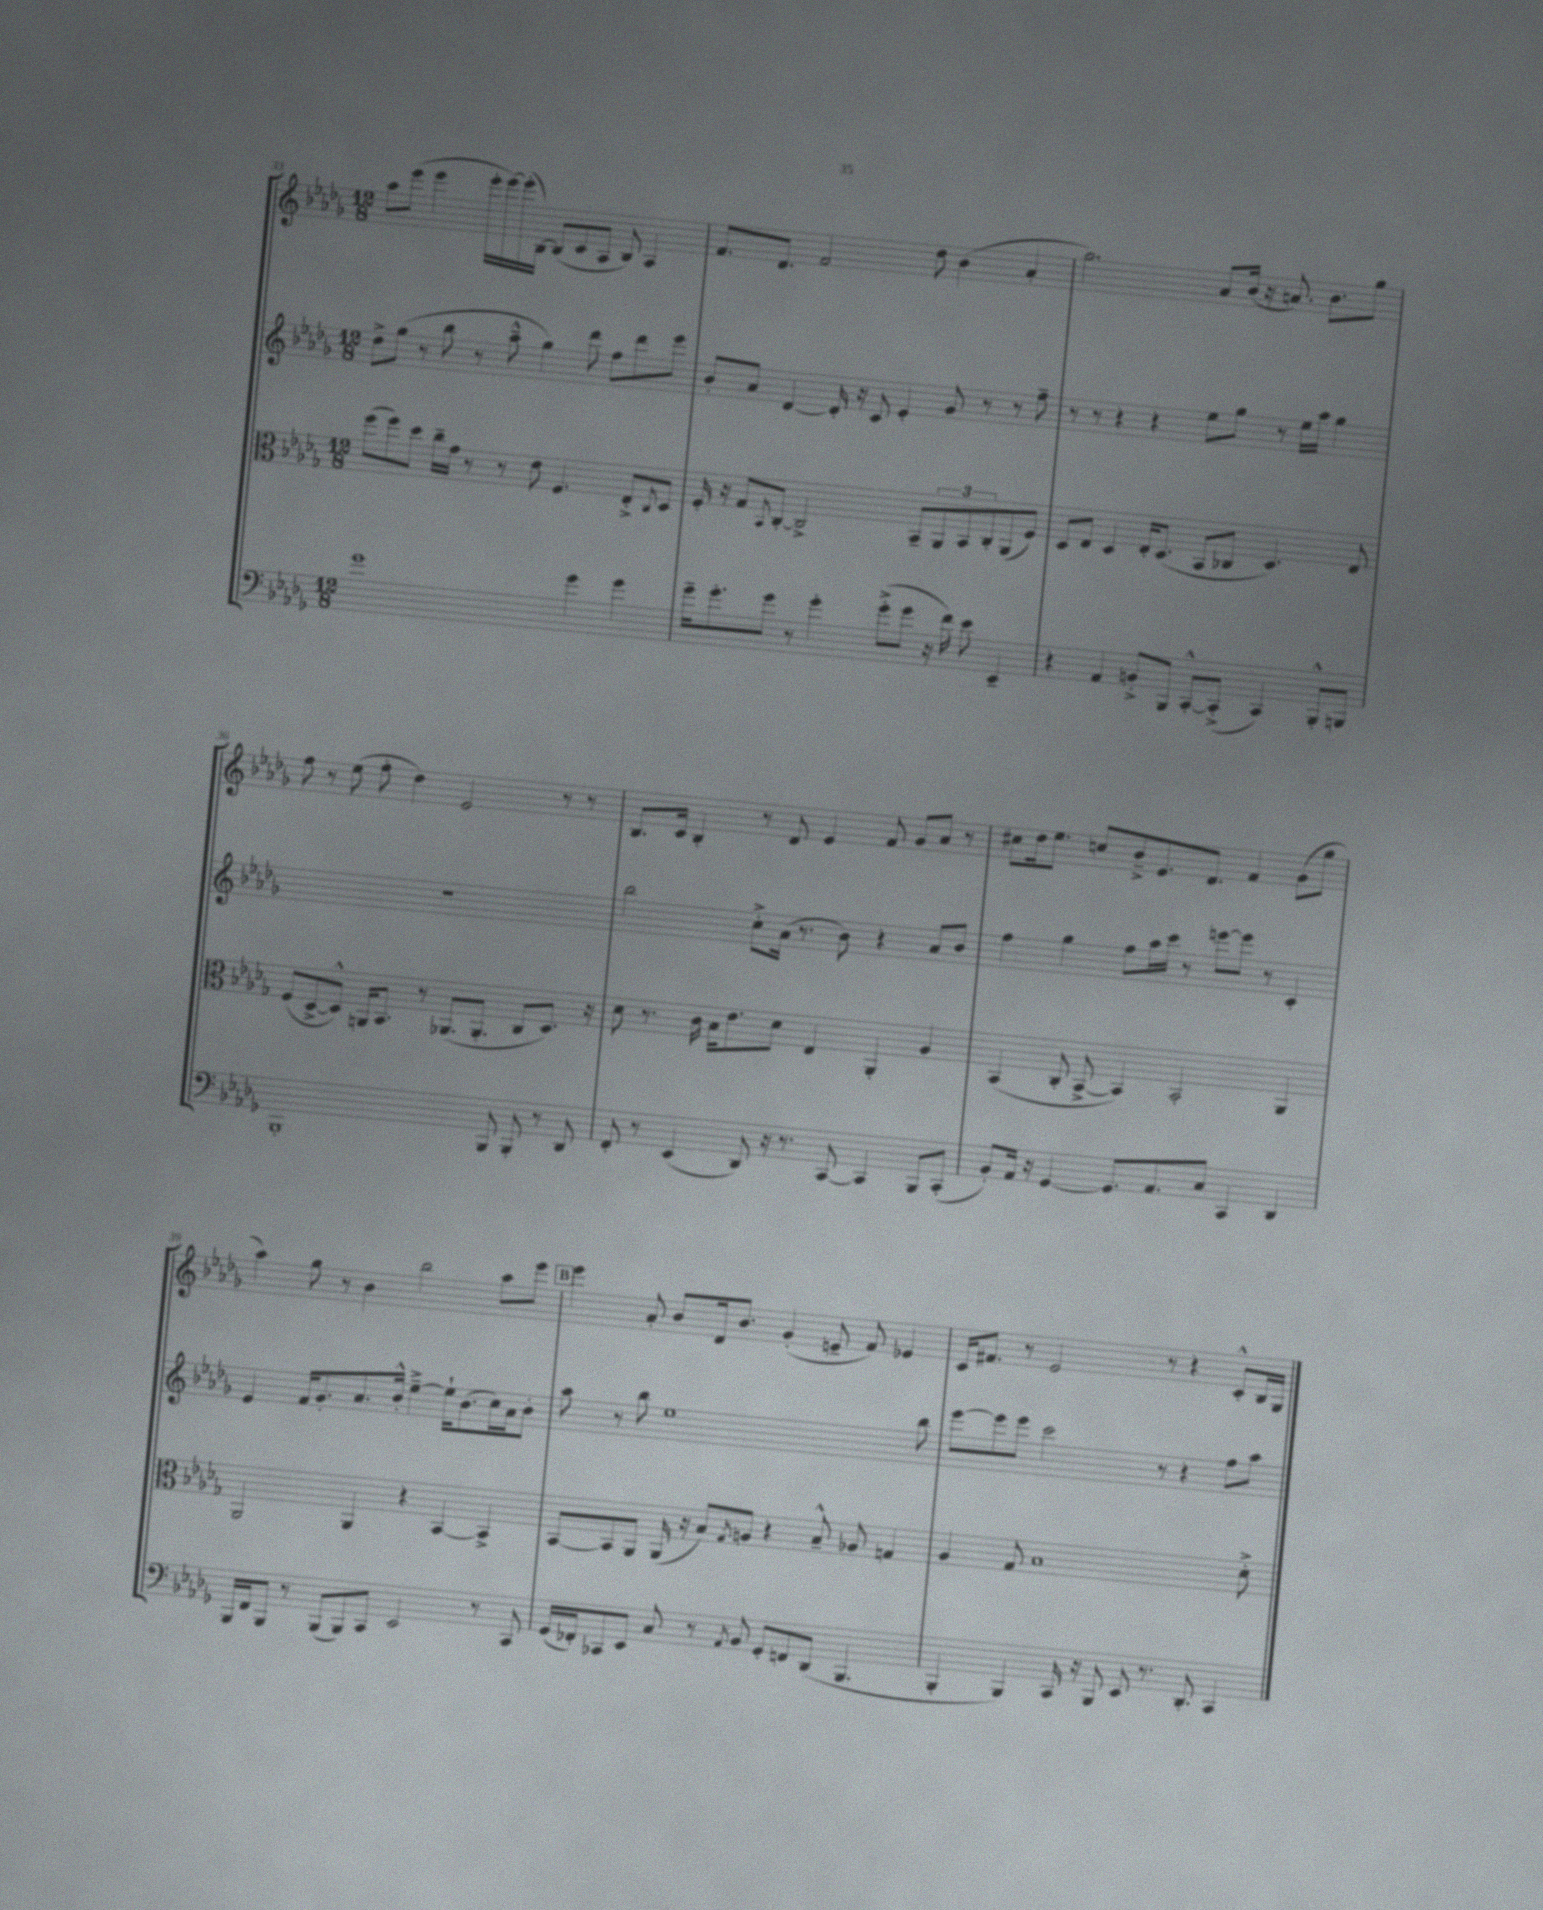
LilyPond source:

<<
\new StaffGroup <<
\new Staff = "s0" {
    \clef treble \key des \major \numericTimeSignature \time 12/8
    aes''8 ees'''8( ees'''4 ees'''16-. ees'''16~) ees'''16-.( bes16~) bes8( c'8 aes8 bes8) aes4 |
    f'8. des'8. f'2 des''8 bes'4( aes'4-. |
    ges''2.) aes'8 bes'16( r16 a'8.) bes'8. ges''8 |
    f''8 r8 ees''8( f''8-. des''4) ees'2 r8 r8 |
    bes8. c'16 bes4-. r8 des'8 ees'4 f'8 ges'8 aes'8 r8 |
    cis''8 des''16 ees''8. c''8 bes'8---> ees'8. des'8. f'4 ges'8( ges''8 |
    aes''4) ges''8 r8 bes'4 bes''2 aes''8 ees'''8 |
    \mark \markup { \box "B" } ees'''4 aes'8-. bes'8 des'16 bes'8. ges'4-.( e'8-- f'8) ees'4 |
    c'16 fis'8. r8 ees'2 r8 r4 c'8-.-^ bes16 ges16 \bar "|." |
}
\new Staff = "s1" {
    \clef treble \key des \major \numericTimeSignature \time 12/8
    des''8-> ges''8( r8 bes''8 r8 aes''8---^ ges''4) des'''8 f''8 des'''8 ees'''8 |
    bes'8-. aes'8 des'4~ des'16-. r16 c'8 ees'4-. ges'8 r8 r8 f''8-- |
    r8 r8 r4 r4 ees''8 ges''8 r8 ees''16 aes''16 ges''4 |
    R1. |
    bes''2 c''8-.-> aes'16( r8. bes'8) r4 aes'8 bes'8 |
    f''4 ges''4 f''8 aes''16 c'''16 r8 e'''8~ e'''8 r8 c'4-. |
    ees'4 f'16 ges'8.-. aes'8. bes'16-.-^ ees''4~---> ees''16-! bes'8.( c''16) aes'16 bes'8-. |
    \mark \markup { \box "B" } aes''8 r8 bes''8 ees''1 bes''8 |
    ees'''8~ ees'''8 ees'''8 c'''2 r8 r4 f''8 aes''8 \bar "|." |
}
\new Staff = "s2" {
    \clef alto \key des \major \numericTimeSignature \time 12/8
    f''8( f''8) des''8 c''16-- ges'16 r8 r8 ees'8 f4. ees8-.-> \acciaccatura { c8 } des8 |
    f16-. r16 ges8 \acciaccatura { bes,8 } c8~-. c2-> bes,8-- \tuplet 3/2 { aes,8 bes,8 c8-. } aes,8( f8) |
    des8 ees8 des4 ees16-. des8.( bes,8 ces8 des4.) ees8 |
    f8( des8~-> des8-^) a,16 bes,8. r8 aes,8.( aes,8.-. c8 des8.) r16 |
    des'8 r8. c'16 bes16 ees'8. des'8 ees4 aes,4-. aes4 |
    bes,4( c8-. bes,8~-> bes,4) bes,2-. aes,4 |
    aes,2 aes,4 r4 bes,4~ bes,4-> |
    \mark \markup { \box "B" } bes,8~ bes,8 aes,8 aes,16( r16 bes8) \acciaccatura { ges8 } a8 r4 bes8---^ aes8 g4 |
    aes4 ges8 bes1 des'8-.-> \bar "|." |
}
\new Staff = "s3" {
    \clef bass \key des \major \numericTimeSignature \time 12/8
    ges'1 ges'4 ges'4 |
    ges'16-- ges'8.-. ges'8 r8 ges'4-. ges'8-.->( ges'8 r16 f'16) ees'8 ees,4-- |
    r4 aes,4 b,8-.-> bes,,8 c,8~-.-^ c,8-.->( c,4) bes,,8-.-^ b,,8 |
    bes,,1-. bes,,8 bes,,8-. r8 des,8 |
    f,8-. r8 ees,4( des,8) r16 r8. c,8~ c,4 bes,,8 c,8-.( |
    bes,8-.) aes,16 r16 ges,4~ ges,8. aes,8. c8 c,4 des,4 |
    bes,,16 f,16 bes,,8 r8 bes,,8( bes,,8) c,8 ees,2 r8 c,8 |
    \mark \markup { \box "B" } ges,16( fes,16-.) ces,8 ees,8 c8 r8 \acciaccatura { aes,8 } bes,8 ges,8-. f,8 des,8( bes,,4. |
    bes,,4-. bes,,4) c,16 r16 bes,,8 ees,8 r8. des,8.-. c,4 \bar "|." |
}
>>
>>
\layout { \context { \Score currentBarNumber = #33 } }
